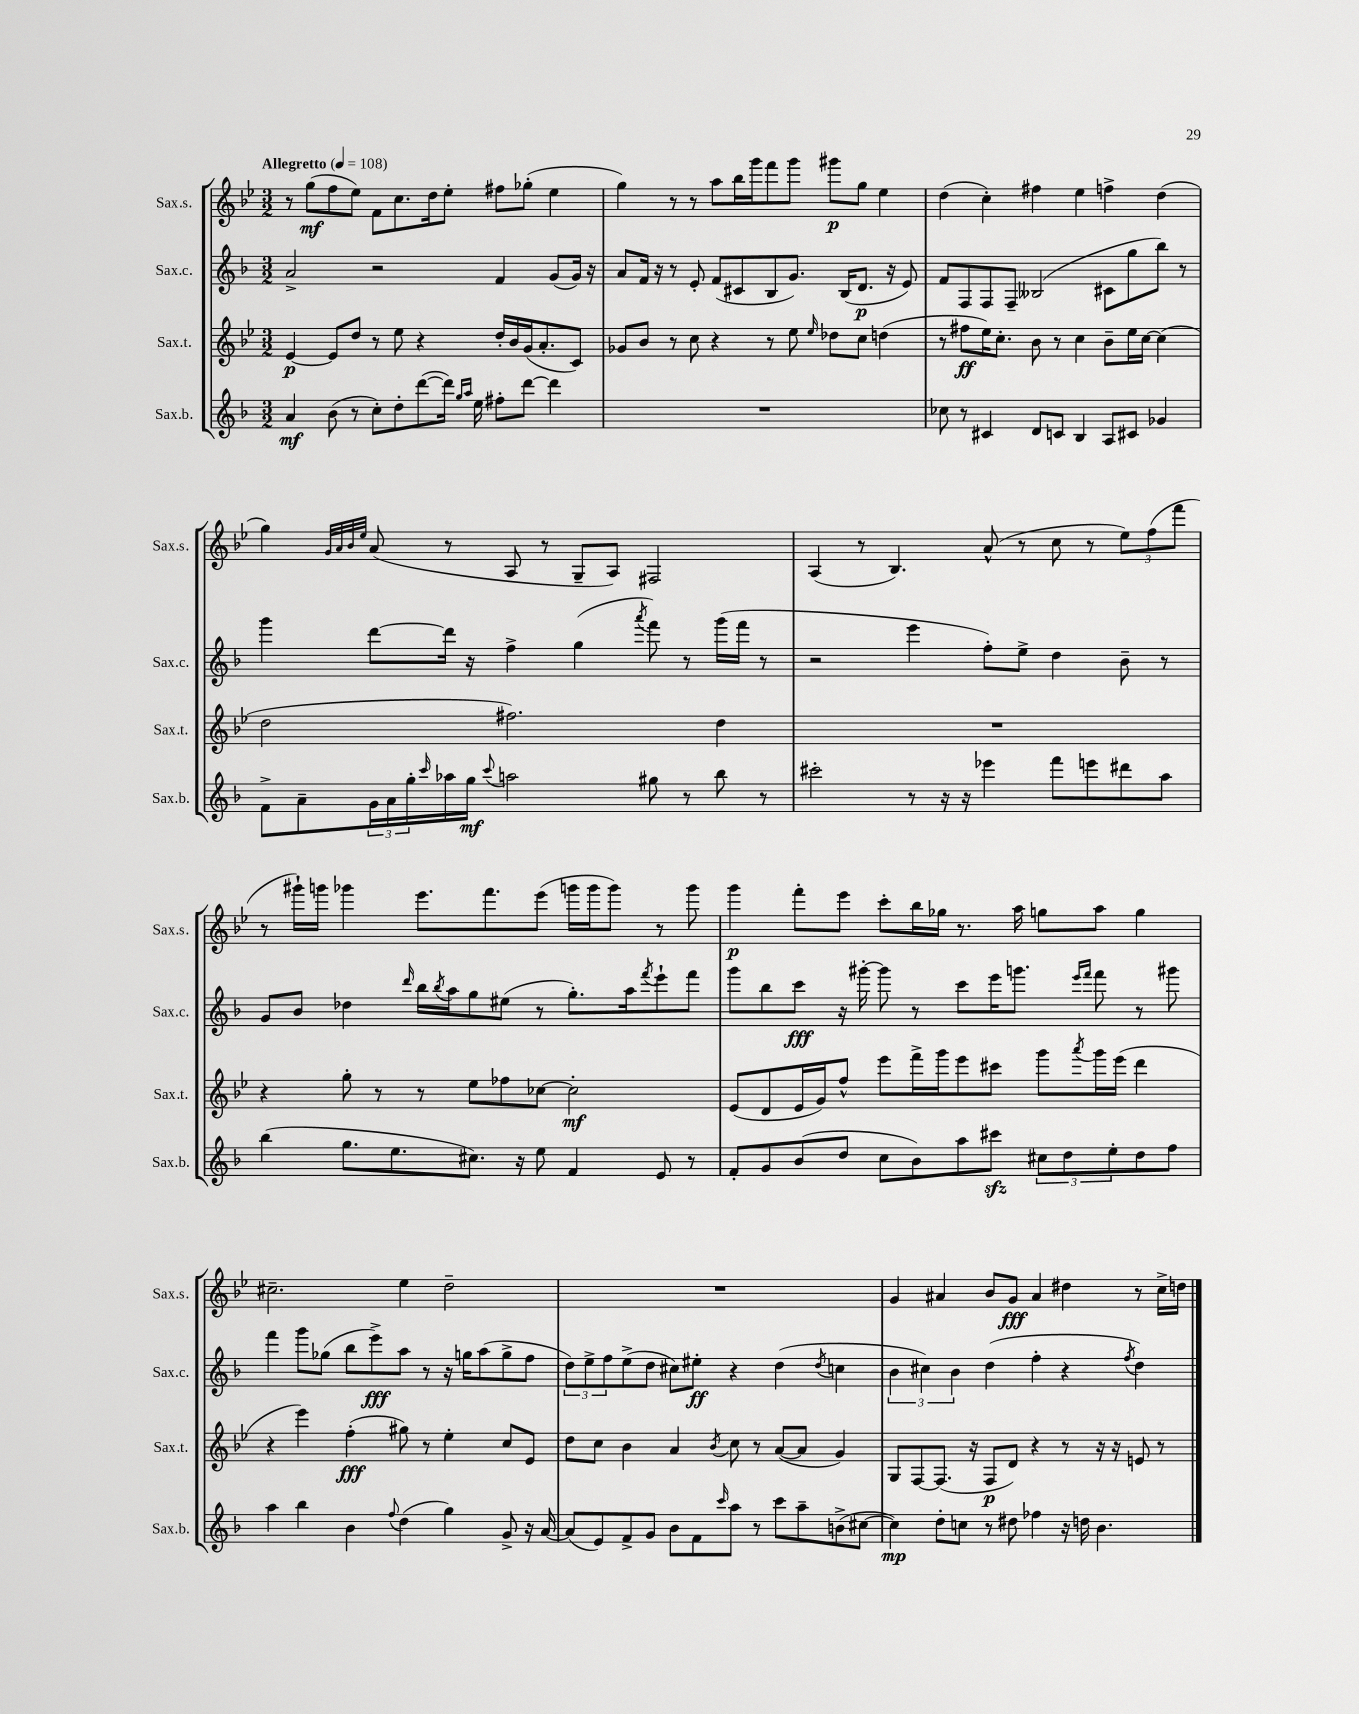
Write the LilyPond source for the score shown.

<<
\new StaffGroup <<
\new Staff = "s0" \with { instrumentName = "Sax.s." shortInstrumentName = "Sax.s." } {
    \clef treble \key bes \major \numericTimeSignature \time 3/2 \tempo "Allegretto" 4 = 108
    r8 g''8\mf( f''8 ees''8) f'8 c''8. d''16 ees''8-. fis''8 ges''8-.( ees''4 |
    g''4) r8 r8 a''8 bes''16 g'''16 f'''8 g'''8 gis'''8\p g''8 ees''4 |
    d''4( c''4-.) fis''4 ees''4 f''4-> d''4( |
    g''4) \grace { g'32 a'32 bes'32 ees''32 } a'8( r8 a8 r8 g8-- a8) fis2 |
    a4( r8 bes4.) a'8-^( r8 c''8 r8 \tuplet 3/2 { ees''8) f''8( f'''8 } |
    r8 gis'''16-!) g'''16 ges'''4 ees'''8. f'''8. ees'''8( g'''16 g'''16 g'''8) r8 g'''8 |
    g'''4\p f'''8-. ees'''8 c'''8-. bes''16 ges''16 r8. a''16 g''8 a''8 g''4 |
    cis''2.-- ees''4 d''2-- |
    R1. |
    g'4 ais'4 bes'8 g'8\fff ais'4 dis''4 r8 c''16-> d''16 \bar "|." |
}
\new Staff = "s1" \with { instrumentName = "Sax.c." shortInstrumentName = "Sax.c." } {
    \clef treble \key f \major \numericTimeSignature \time 3/2
    a'2-> r2 f'4 g'8( g'16) r16 |
    a'8 f'16 r16 r8 e'8-. f'8( cis'8 bes8 g'8.) bes16( d'8.\p r16 e'8) |
    f'8 f8 f8 f8-- beses2( cis'8 g''8 bes''8) r8 |
    g'''4 d'''8~ d'''16 r16 f''4-> g''4( \acciaccatura { a'''8 } f'''8) r8 g'''16( f'''16 r8 |
    r2 e'''4 f''8-.) e''8-> d''4 bes'8-- r8 |
    g'8 bes'8 des''4 \grace { d'''16 } bes''16 \acciaccatura { bes''8 } a''16 g''8 eis''8( r8 g''8.-.) a''16 \acciaccatura { f'''8 } e'''8-! f'''8 |
    g'''8 bes''8 c'''8\fff r16 gis'''16~-. gis'''8 r8 c'''8 e'''16 g'''8. \grace { e'''16 f'''16 } f'''8 r8 gis'''8 |
    f'''4 g'''8 ges''8( bes''8 e'''8->\fff) a''8 r8 r16 g''16 a''8( g''8-> f''8 |
    \tuplet 3/2 { d''8) e''8-> f''8 } e''8->( d''8 cis''8) eis''8-.\ff r4 d''4( \acciaccatura { d''8 } c''4 |
    \tuplet 3/2 { bes'4 cis''4) bes'4 } d''4( f''4-. r4 \acciaccatura { f''8 } d''4) \bar "|." |
}
\new Staff = "s2" \with { instrumentName = "Sax.t." shortInstrumentName = "Sax.t." } {
    \clef treble \key bes \major \numericTimeSignature \time 3/2
    ees'4~\p ees'8 d''8 r8 ees''8 r4 d''16-. bes'16 g'16( a'8.-. c'8) |
    ges'8 bes'8 r8 c''8 r4 r8 ees''8 \grace { ees''16 } des''8 c''8 d''4( |
    r8 fis''8\ff ees''16) c''8.-. bes'8 r8 c''4 bes'8-- ees''16 c''16~ c''4( |
    d''2 fis''2.) d''4 |
    R1. |
    r4 g''8-. r8 r8 ees''8 fes''8 ces''8~ ces''2-.\mf |
    ees'8( d'8 ees'16 g'16) f''8-^ ees'''8 f'''16-> g'''16 ees'''8 cis'''8 g'''8 \acciaccatura { a'''8 } g'''16 ees'''16( d'''4 |
    r4 ees'''4) f''4-.\fff( gis''8) r8 ees''4-. c''8 ees'8 |
    d''8 c''8 bes'4 a'4 \acciaccatura { bes'8 } c''8 r8 a'8~( a'8 g'4) |
    g8 f8~ f8.( r16 f8\p d'8) r4 r8 r16 r16 e'8 r8 \bar "|." |
}
\new Staff = "s3" \with { instrumentName = "Sax.b." shortInstrumentName = "Sax.b." } {
    \clef treble \key f \major \numericTimeSignature \time 3/2
    a'4\mf bes'8( r8 c''8-.) d''8-. d'''8~( d'''16) \grace { g''16 a''16 } e''16 fis''8-. d'''8~ d'''4 |
    R1. |
    ces''8 r8 cis'4 d'8 c'8 bes4 a8 cis'8 ges'4 |
    f'8-> a'8-- \tuplet 3/2 { g'16 a'16 g''16-. } \grace { c'''16 } aes''16 g''16\mf \appoggiatura { c'''8 } a''2 gis''8 r8 bes''8 r8 |
    cis'''2-. r8 r16 r16 ees'''4 f'''8 e'''8 dis'''8 a''8 |
    bes''4( g''8. e''8. cis''8.) r16 e''8 f'4 e'8 r8 |
    f'8-. g'8 bes'8( d''8 c''8 bes'8) a''8 cis'''8\sfz \tuplet 3/2 { cis''8 d''8 e''8-. } d''8 f''8 |
    a''4 bes''4 bes'4 \appoggiatura { f''8 } d''4( g''4) g'8-> r16 a'16~ |
    a'8( e'8) f'8-> g'8 bes'8 f'8 \grace { c'''16 } a''8 r8 c'''8 a''8-- b'8->( cis''8~ |
    cis''4\mp) d''8-. c''8 r8 dis''8 fes''4 r16 d''16 bes'4. \bar "|." |
}
>>
>>
\layout { \context { \Score \remove "Bar_number_engraver" } }
